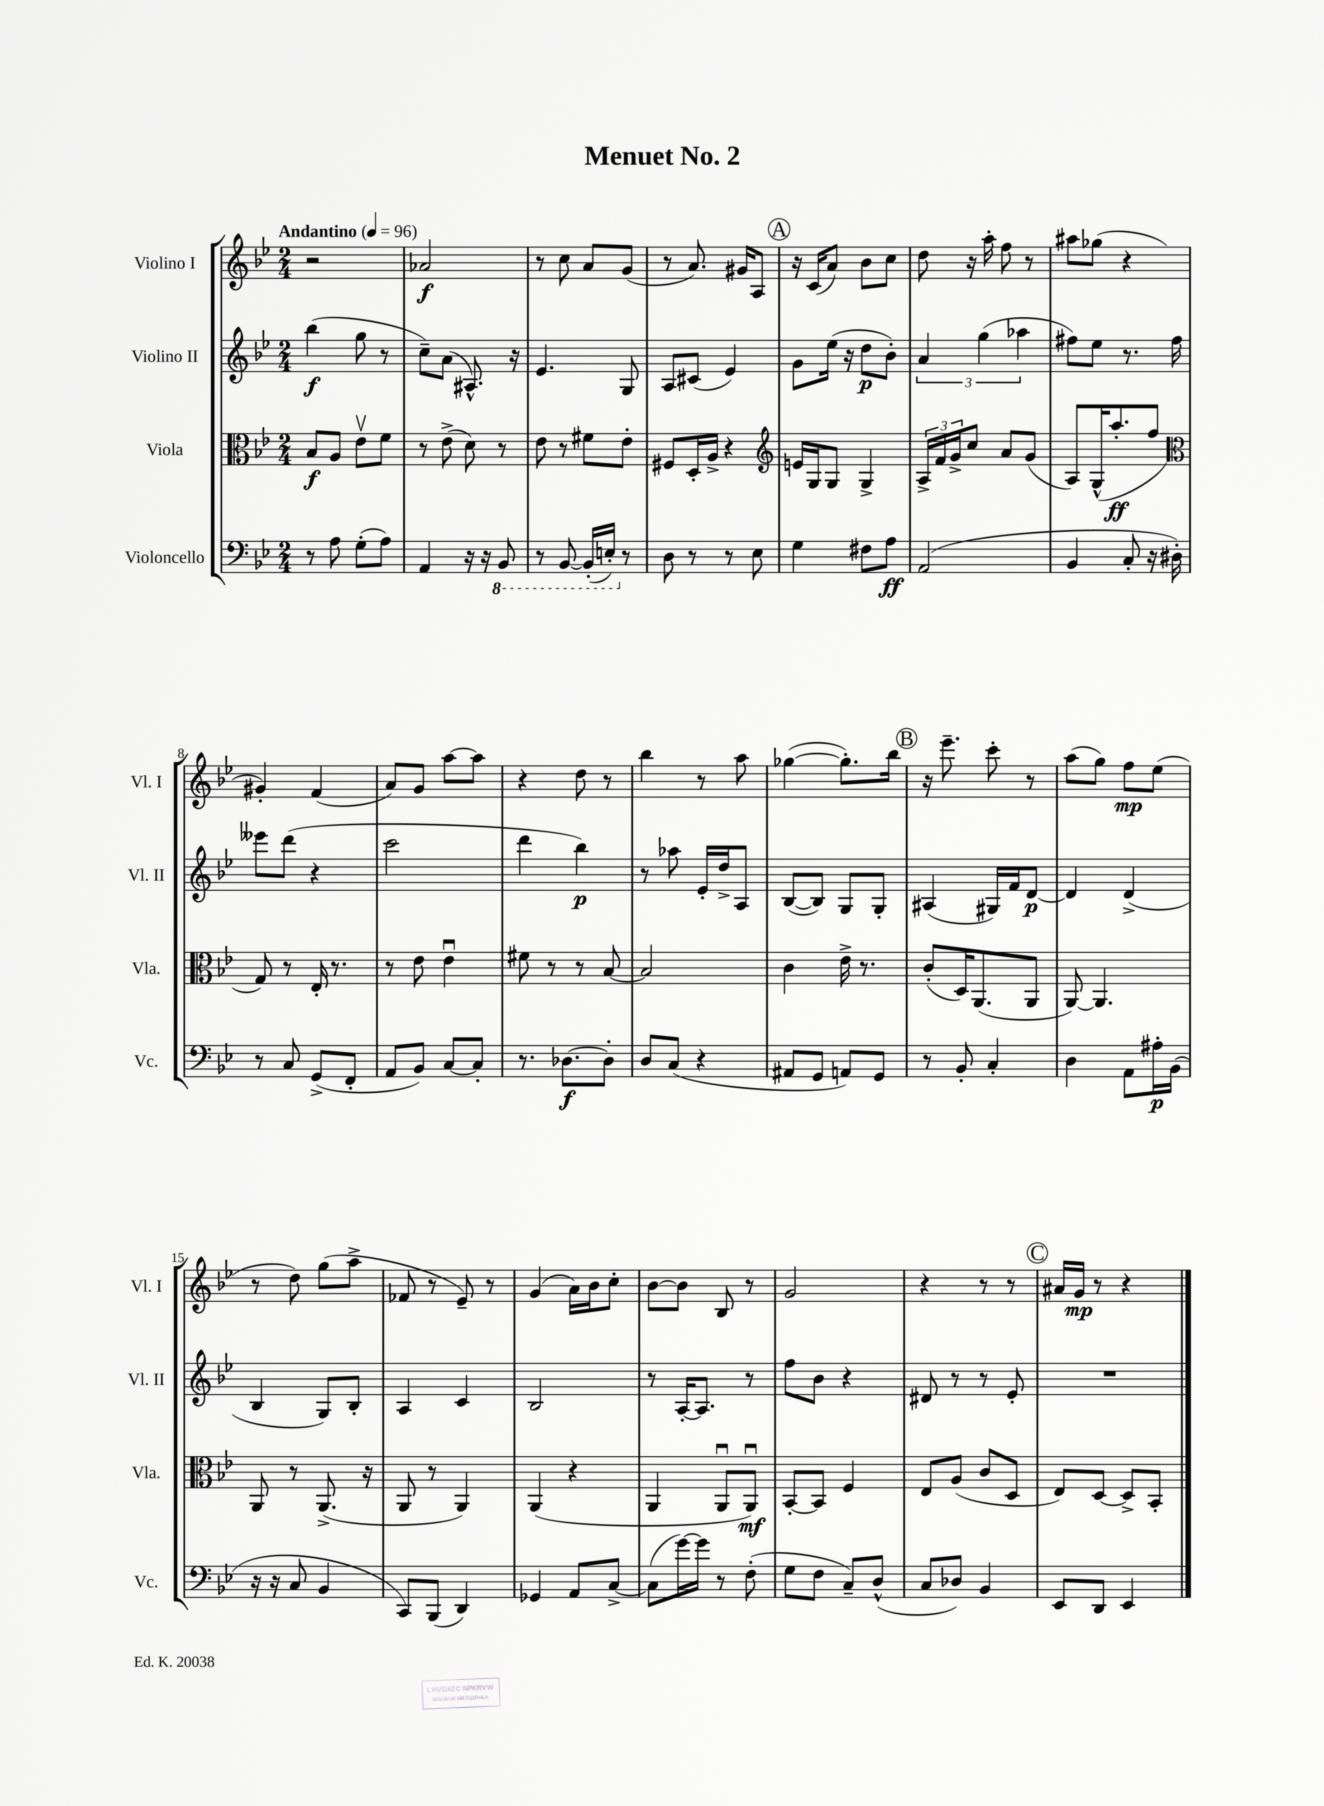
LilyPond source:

\header { title = "Menuet No. 2" }
<<
\new StaffGroup <<
\new Staff = "s0" \with { instrumentName = "Violino I" shortInstrumentName = "Vl. I" } {
    \clef treble \key bes \major \numericTimeSignature \time 2/4 \tempo "Andantino" 4 = 96
    r2 |
    aes'2\f |
    r8 c''8 a'8 g'8( |
    r8 a'8.) gis'16 a8 |
    \mark \markup { \circle "A" } r16 c'16( a'8) bes'8 c''8 |
    d''8 r16 a''16-. f''8 r8 |
    ais''8 ges''8( r4 |
    gis'4-.) f'4( |
    a'8) g'8 a''8~ a''8 |
    r4 d''8 r8 |
    bes''4 r8 a''8 |
    ges''4~( ges''8.-.) bes''16 |
    \mark \markup { \circle "B" } r16 ees'''8.-- c'''8-. r8 |
    a''8( g''8) f''8\mp ees''8( |
    r8 d''8) g''8( a''8-> |
    fes'8 r8 ees'8--) r8 |
    g'4( a'16) bes'16 c''8-. |
    bes'8~ bes'8 bes8 r8 |
    g'2 |
    r4 r8 r8 |
    \mark \markup { \circle "C" } ais'16 g'16\mp r8 r4 \bar "|." |
}
\new Staff = "s1" \with { instrumentName = "Violino II" shortInstrumentName = "Vl. II" } {
    \clef treble \key bes \major \numericTimeSignature \time 2/4
    bes''4\f( g''8 r8 |
    c''8--) a'8( ais8.-^) r16 |
    ees'4. g8 |
    a8 cis'8( ees'4) |
    \mark \markup { \circle "A" } g'8 ees''16( r16 d''8\p bes'8-.) |
    \tuplet 3/2 { a'4 g''4( aes''4 } |
    fis''8) ees''8 r8. fis''16 |
    eeses'''8 d'''8( r4 |
    c'''2 |
    d'''4 bes''4\p) |
    r8 aes''8 ees'16-. d''16-> a8 |
    bes8~( bes8) g8 g8-. |
    \mark \markup { \circle "B" } ais4( gis16) f'16 d'8~\p |
    d'4 d'4->( |
    bes4 g8) bes8-. |
    a4 c'4 |
    bes2 |
    r8 a16~-. a8. r8 |
    f''8 bes'8 r4 |
    dis'8 r8 r8 ees'8-. |
    \mark \markup { \circle "C" } R2 \bar "|." |
}
\new Staff = "s2" \with { instrumentName = "Viola" shortInstrumentName = "Vla." } {
    \clef alto \key bes \major \numericTimeSignature \time 2/4
    bes8\f a8 ees'8\upbow f'8 |
    r8 ees'8->( d'8) r8 |
    ees'8 r8 fis'8 ees'8-. |
    fis8 d16-. a16-> r4 |
    \mark \markup { \circle "A" } \clef treble e'16 g16 g8 g4-> |
    \tuplet 3/2 { a16-> f'16 g'16-> } c''8 a'8 g'8( |
    a8) g16-^( a''8.-.\ff f''8 |
    \clef alto g8) r8 ees16-. r8. |
    r8 ees'8 ees'4\downbow |
    fis'8 r8 r8 bes8~ |
    bes2 |
    c'4 ees'16-> r8. |
    \mark \markup { \circle "B" } c'8-.( d16) a,8.( a,8 |
    a,8~) a,4. |
    a,8 r8 a,8.->( r16 |
    a,8 r8 a,4) |
    a,4( r4 |
    a,4 a,8\downbow a,8\downbow\mf) |
    bes,8~-. bes,8 f4 |
    ees8 a8( c'8 d8 |
    \mark \markup { \circle "C" } ees8) d8~ d8-> bes,8-. \bar "|." |
}
\new Staff = "s3" \with { instrumentName = "Violoncello" shortInstrumentName = "Vc." } {
    \clef bass \key bes \major \numericTimeSignature \time 2/4
    r8 a8 g8-.( a8) |
    a,4 r16 r16 \ottava #-1 bes,,8 |
    r8 bes,,8~ bes,,16-.( e,16-.) \ottava #0 r8 |
    d8 r8 r8 ees8 |
    \mark \markup { \circle "A" } g4 fis8 a8\ff |
    a,2( |
    bes,4 c8-. r16 dis16-.) |
    r8 c8 g,8->( f,8-. |
    a,8 bes,8) c8~ c8-. |
    r8. des8.~\f des8-. |
    d8 c8( r4 |
    ais,8 g,8 a,8) g,8 |
    \mark \markup { \circle "B" } r8 bes,8-. c4-. |
    d4 a,8 ais16-.\p bes,16( |
    r16 r16 c8 bes,4 |
    c,8) bes,,8( d,4) |
    ges,4 a,8 c8~-> |
    c8( g'16~) g'16 r8 f8-.( |
    g8 f8 c8--) d8-^( |
    c8 des8) bes,4 |
    \mark \markup { \circle "C" } ees,8 d,8 ees,4 \bar "|." |
}
>>
>>
